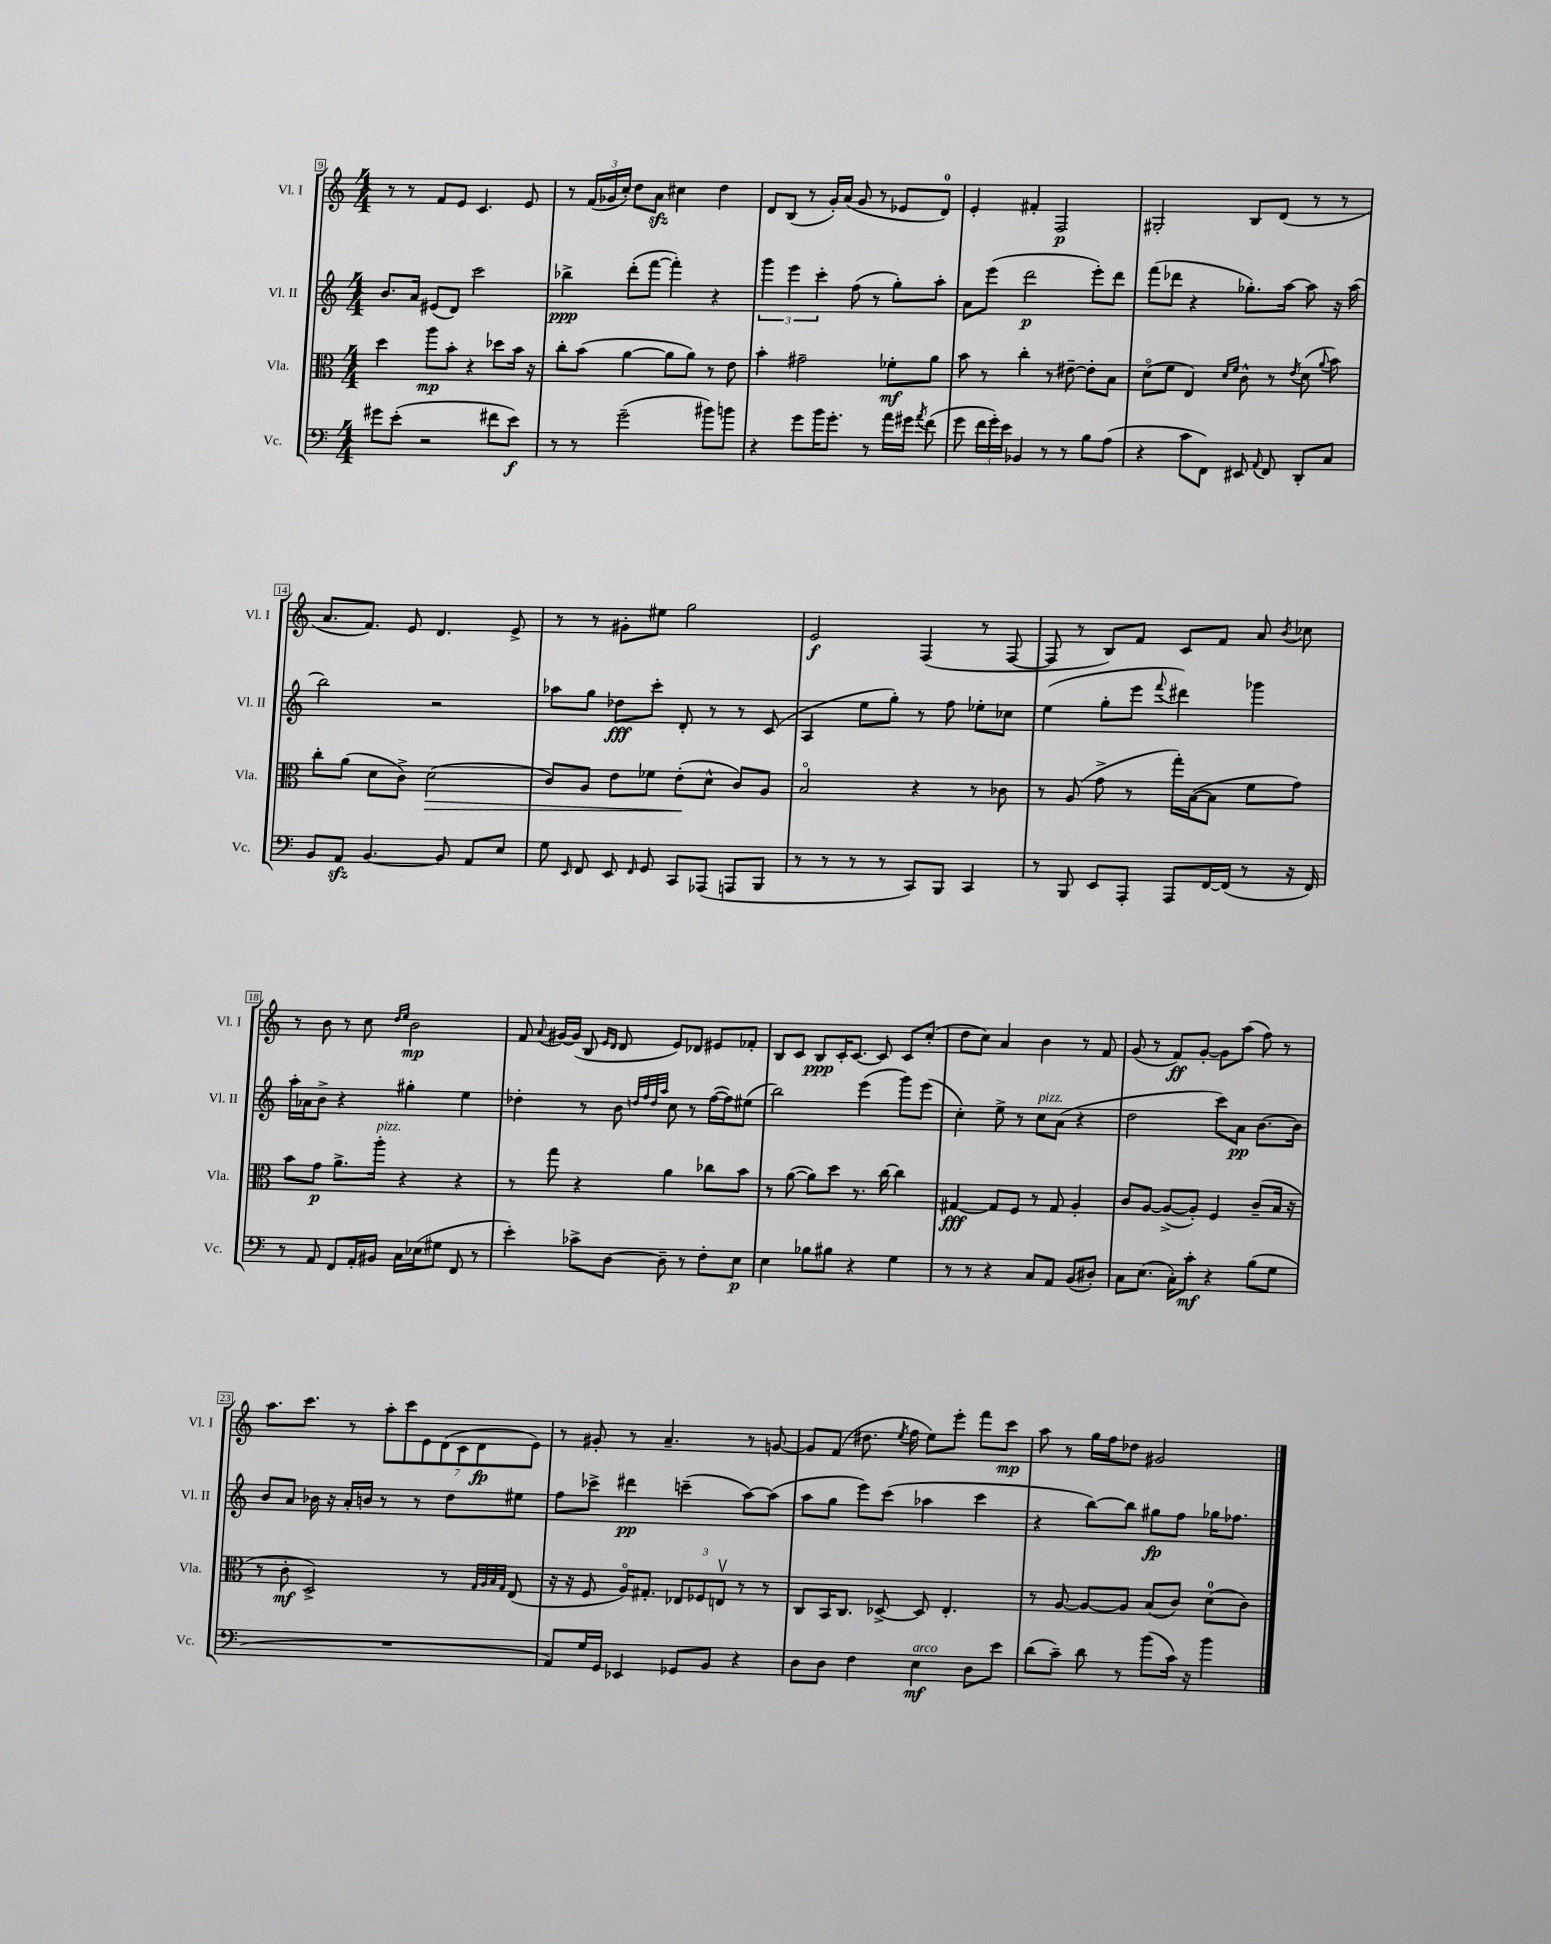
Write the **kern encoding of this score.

**kern	**kern	**kern	**kern
*staff4	*staff3	*staff2	*staff1
*clefF4	*clefC3	*clefG2	*clefG2
*k[]	*k[]	*k[]	*k[]
*M4/4	*M4/4	*M4/4	*M4/4
8g#	4dd	8.b	8r
(8e'	.	.	8r
.	.	16a	.
2r	8aa	(8e#	8f
.	8b'	8d)	8e
.	4r	2ccc	4.c
8f#	8dd-	.	.
8e)	16b	.	8e
.	16r	.	.
=	=	=	=
8r	8cc'	4bb-^	8r
8r	(8b	.	(24f
.	.	.	24g-
.	.	.	24cc')
(2g~	[4a	(8ddd'	8dd
.	.	[8fff	8a
.	8a]	4fff'])	4cc#
.	8a)	.	.
8b#)	8r	4r	4dd
8b	8e	.	.
=	=	=	=
4r	4b'	6ggg	8d
.	.	.	(8B
.	.	6eee	.
8g	2g#~	.	8r
.	.	6ccc'	.
16b	.	.	16g')
8.g'	.	.	(16a
.	.	(8ff	8g
8r	.	8r	8r
16a	8f-'	8gg')	8e-
16g#	.	.	.
8qa	.	.	.
(8f	8a	8aa'	8d)
=	=	=	=
8g	8b	8a	4e'
24f	8r	(8eee	.
24g')	.	.	.
24e	.	.	.
4BB-	4cc'	2ddd	4f#'
8r	8r	.	2F
8r	[8e#~	.	.
8B	8e#']	8eee')	.
(8A	8B	8ddd	.
=	=	=	=
4r	(8do	(8fff	2G#'
.	8f	8ddd-	.
8c	4E)	4r	.
8FF)	.	.	.
.	16qqd	.	.
.	16qqf	.	.
8EE#	8c^^	8.gg-')	8B
8qqAA	.	.	.
8FF	8r	.	(8d
.	.	[16aa	.
.	8qe	.	.
8DD'	(8d	8aa]	8r
.	8qqa	.	.
8C	8b)	16r	8r
.	.	(16aa	.
=	=	=	=
8BB	8cc'	2bb)	8.a
8AA	(8a	.	.
.	.	.	8.f)
[4.BB	8d	.	.
.	8c^)	.	8e
.	(2d	2r	4.d
8BB]	.	.	.
8AA	.	.	.
8E	.	.	8e^
=	=	=	=
8G	8c)	8aa-	8r
16qqEE	.	.	.
8FF	8A	8gg	8r
8EE	8e	8dd-	8g#'
16qqFF	.	.	.
8GG	8f-	8ccc'	8ee#
8CC	(8e'	8d'	2gg
(8AAA-	8d^^	8r	.
8AAA	8c)	8r	.
8BBB	8A	(8c	.
=	=	=	=
8r	2Bo	4A	2e
8r	.	.	.
8r	.	8ee	.
8r	.	8gg')	.
8CC)	4r	8r	(4F
8BBB	.	8ff	.
4CC	8r	8ee-'	8r
.	8c-	8cc-	[8F
=	=	=	=
8r	8r	(4ee	8F]
8BBB	(8A	.	8r
8EE	8g^	8gg'	8B)
8AAA'	8r	8eee	8f
.	.	8qqfff	.
8AAA	16gg')	4ddd#)	8c
.	([16B	.	.
[16FF	8B]	.	8f
(16FF]	.	.	.
8r	8f	4ggg-	8a
.	.	.	8qb
16r	8g)	.	8cc-
16FF)	.	.	.
=	=	=	=
8r	8b	16aa'	8r
.	.	16a-	.
8AA	8g	8b^	8b
8FF	8.a^	4r	8r
16AA'	.	.	8cc
16BB#	16aa'	.	.
.	.	.	16qqdd
.	.	.	16qqee
16C	4r	4gg#'	2b
(16E-	.	.	.
8G#	.	.	.
8FF	4r	4ee	.
8r	.	.	.
=	=	=	=
4e')	8r	4dd-'	8f
.	.	.	8qqa
.	8gg	.	[16g#
.	.	.	(16g#]
8c-^	4r	8r	8B
.	.	.	16qqe
.	.	.	16qqd
[8D	.	8b	8d
.	.	32qqdd	.
.	.	32qqff	.
.	.	32qqdd	.
.	.	32qqaa	.
8D~]	4a	8cc	8e)
8r	.	8r	8d-
8F'	8cc-	([16ff	8e#
.	.	16ff])	.
8E	8b	(8ee#	8f-'
=	=	=	=
4E	8r	2bb)	8B
.	([8a	.	8c
8B-	8a])	.	8B
8B#	8dd	.	16c'
.	.	.	[8.c
4r	8.r	(4eee	.
.	.	.	8c]
.	[16cc	.	.
4G	4cc]	8ggg)	8c
.	.	(8eee	(8cc'
=	=	=	=
8r	[4G#	4cc')	8dd
8r	.	.	8cc)
4r	8G#]	8ee^	4a
.	8F	8r	.
8C	8r	8cc	4b
8AA	8G#	(8a	.
(8BB	4A'	4r	8r
8D#')	.	.	8f
=	=	=	=
8C	8c	2dd	(8g
(8.E	[8A	.	8r
.	(8A^_	.	8f)
16C')	.	.	.
8c'	8A'])	.	[8g'
4r	4F	8ccc)	8g]
.	.	8a	(8aa
(8B	(8c~	[8.b	8ff)
8G	16B	.	8r
.	16r	16b]	.
=	=	=	=
1r	8r	8b	8.aa
.	8c'	8a	.
.	.	.	8.ccc
.	2D^)	16b-	.
.	.	16r	.
.	.	16a'	8r
.	.	16b	.
.	.	8r	14aa'
.	.	.	14ccc
.	.	8r	.
.	.	.	14e
.	.	.	(14d
.	8r	8dd	.
.	.	.	14c
.	.	.	14d
.	32qqG	.	.
.	32qqA	.	.
.	32qqB	.	.
.	32qqG	.	.
.	(8E	8ee#	.
.	.	.	14e)
=	=	=	=
8AA)	16r	8ff	8r
.	16r	.	.
16G	8F	8ccc-^	8g#'
16GG	.	.	.
4EE-	16Ao)	4ddd#	8r
.	8.G#'	.	.
.	.	.	4.a~
8GG-	12E-	(4ccc~	.
.	12F-	.	.
8BB	.	.	.
.	12Ev	.	.
4r	8r	[8aa)	8r
.	8r	(8aa]	[8g
=	=	=	=
8D	8C	8aa	8g]
8D	16BB	8gg	(8f
.	8.C	.	.
4F	.	8eee)	8.dd#
.	[8D-^	(8ccc	.
.	.	.	8qee
.	.	.	16ff
4E	8D-]	4aa-	8ee)
.	4.E'	.	8eee'
8D	.	4ccc	8fff
8e	.	.	8ccc
=	=	=	=
(8d	8r	4r	8aa
8c~)	[8A	.	8r
8d	8A_	[8bb)	16gg
.	.	.	16ff
8r	8A]	8bb]	8dd-
(8b	(8B	8gg#	2g#
16c)	8c)	8ff	.
16r	.	.	.
4b	(8d	16gg-	.
.	.	8.ff-	.
.	8c)	.	.
==	==	==	==
*-	*-	*-	*-
